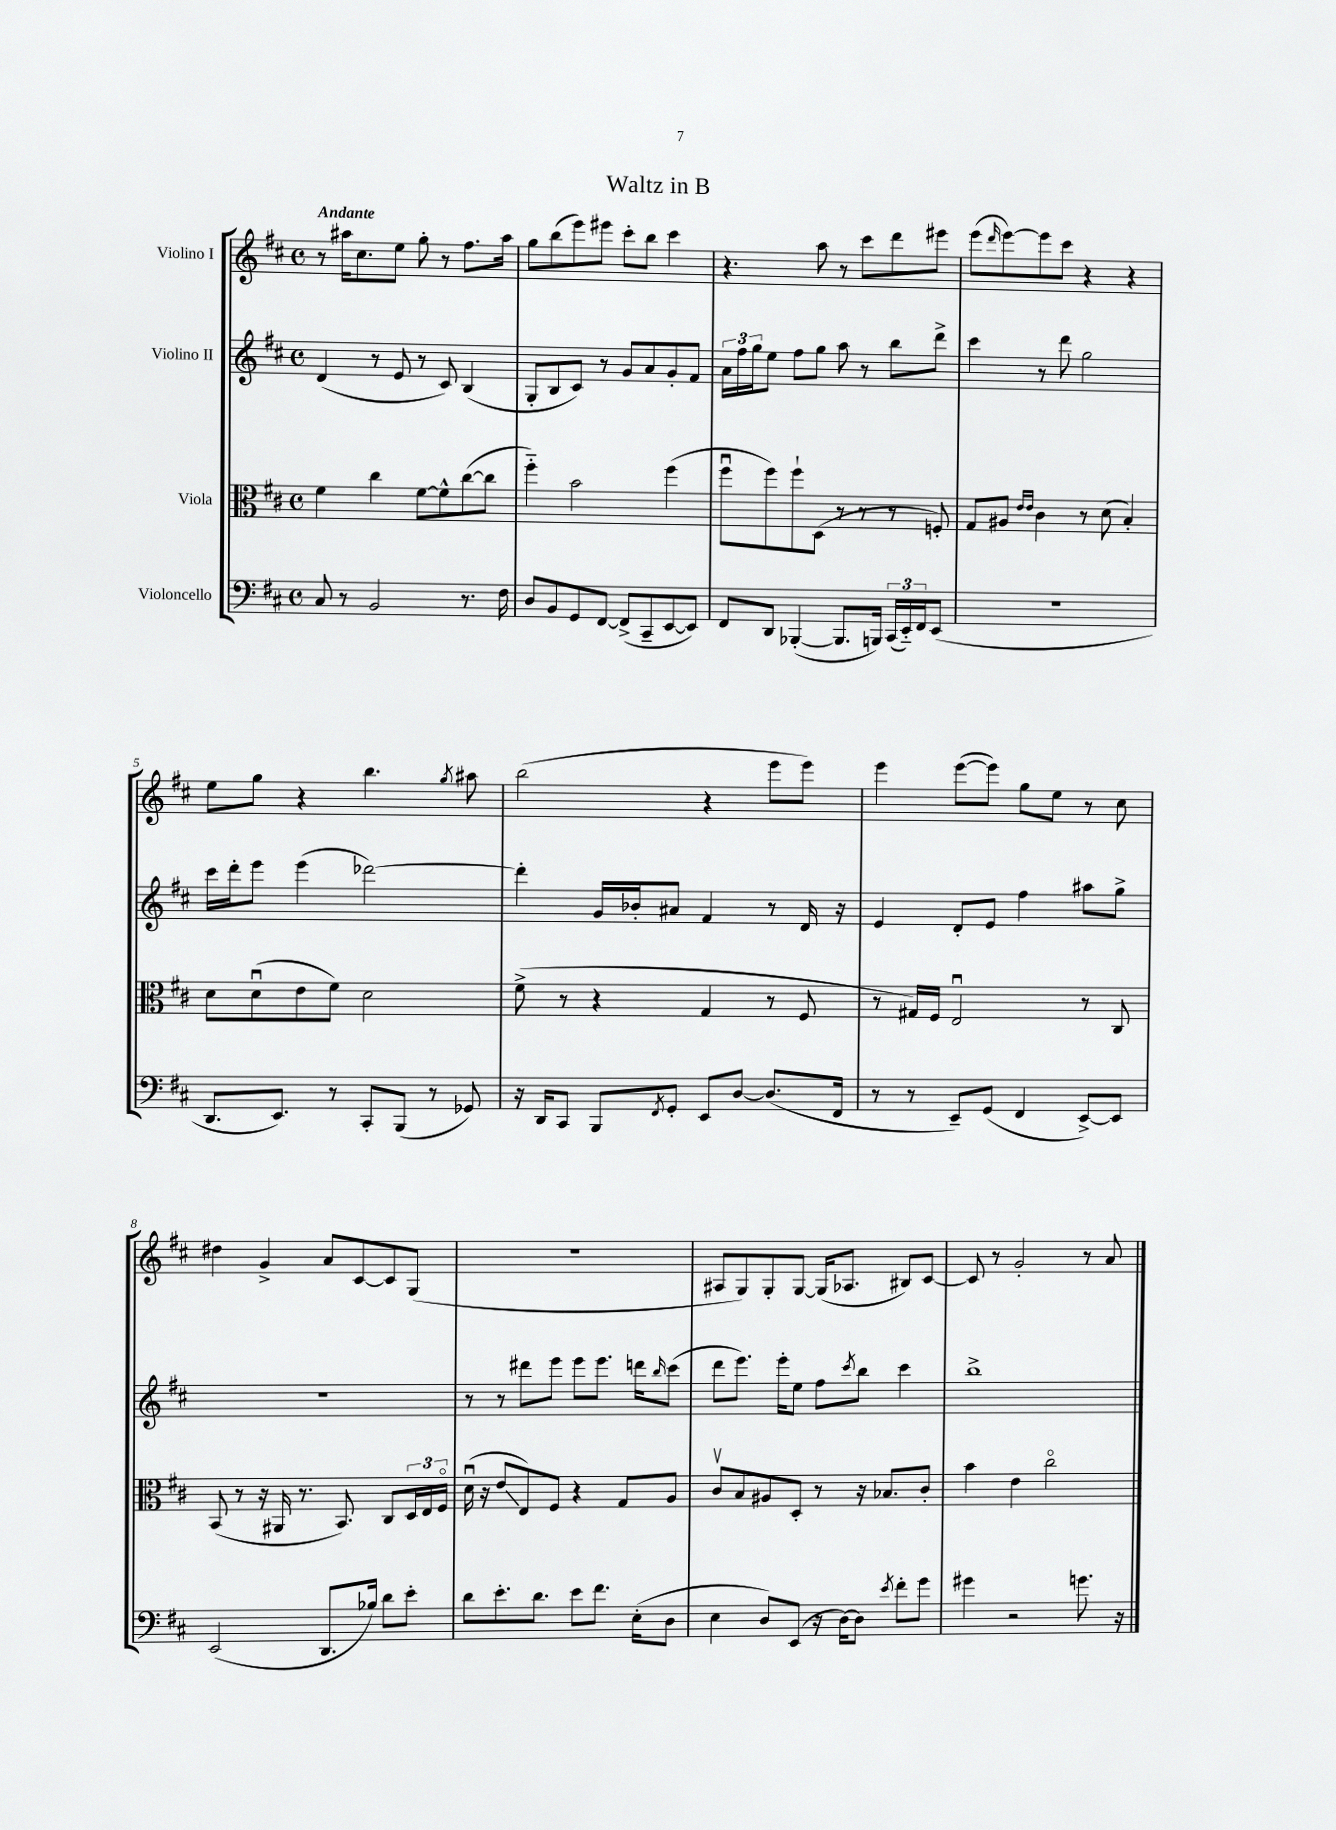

**kern	**kern	**kern	**kern
*staff4	*staff3	*staff2	*staff1
*clefF4	*clefC3	*clefG2	*clefG2
*k[f#c#]	*k[f#c#]	*k[f#c#]	*k[f#c#]
*M4/4	*M4/4	*M4/4	*M4/4
*met(c)	*met(c)	*met(c)	*met(c)
8C#/	4f#\	(4d/	8r
8r	.	.	16aa#\LK
.	.	.	8.cc#\
2BB/	4cc#\	8r	.
.	.	8e/	8ee\J
.	[8f#\L	8r	8gg'\
.	8f#^^\]	8c#/)	8r
8.r	([8cc#\	(4B/	8.ff#\L
.	8cc#\]J	.	.
16F#\	.	.	16aa#\Jk
=	=	=	=
8D/L	4ff#'~\)	8G'/L	8gg\L
8BB/	.	8B/	(8bb\
8GG/	2b\	8c#/J)	8eee\)
[8FF#/J	.	8r	8eee#\J
(8FF#^/]L	.	8g/L	8ccc#'\L
8CC#~/	.	8a/	8bb\J
[8EE/	(4ff#\	8g'/	4ccc#\
8EE/]J)	.	8f#/J	.
=	=	=	=
8FF#/L	8ff#u\L	24a\LL	4.r
.	.	24ff#\	.
.	.	24gg\J	.
8DD/J	8ff#\)	8ee\J	.
([4BBB-'/	8ff#`\	8ff#\L	.
.	(8D\J	8gg\J	8aa\
8.BBB-/]L	8r	8aa\	8r
.	8r	8r	8ccc#\L
16BBB/Jk)	.	.	.
(24CC#/LL	8r	8bb\L	8ddd\
24EE'~/)	.	.	.
24FF#/J	.	.	.
(8EE/J	8F'/)	8ddd^\J	8eee#\J
=	=	=	=
1r	8G/L	4ccc#\	(8eee\L
.	.	.	16qqddd/
.	8A#/J	.	[8eee\)
.	16qqe/LL	.	.
.	16qqe/JJ	.	.
.	4c#\	8r	8eee\]
.	.	8ddd\	8ccc#\J
.	8r	2gg\	4r
.	(8d\	.	.
.	4B'/)	.	4r
=	=	=	=
8.DD/L	8d\L	16ccc#\LL	8ee\L
.	.	16ddd'\J	.
.	(8du\	8eee\J	8gg\J
8.EE/J)	.	.	.
.	8e\	(4eee\	4r
8r	8f#\J)	.	.
8CC#'/L	2d\	[2ddd-\)	4.bb\
(8BBB/J	.	.	.
8r	.	.	.
.	.	.	8qgg/
8GG-/)	.	.	8aa#\
=	=	=	=
16r	(8f#^\	4ddd-'\]	(2bb\
16DD/LK	.	.	.
8CC#/J	8r	.	.
8BBB/L	4r	16g/LL	.
.	.	16b-'/J	.
8qFF#/	.	.	.
8GG'/J	.	8a#/J	.
8EE/L	4G/	4f#/	4r
[8D/J	.	.	.
(8.D/]L	8r	8r	8eee\L
.	8F#/	16d/	8eee\J)
16FF#/Jk	.	16r	.
=	=	=	=
8r	8r	4e/	4eee\
8r	16G#/LL)	.	.
.	16F#/JJ	.	.
8EE~/L)	2Eu/	8d'/L	([8eee\L
(8GG/J	.	8e/J	8eee\]J)
4FF#/	.	4ff#\	8gg\L
.	.	.	8ee\J
[8EE^/L)	8r	8aa#\L	8r
8EE/]J	8C#/	8gg^\J	8cc#\
=	=	=	=
(2EE/	(8BB/	1r	4dd#\
.	8r	.	.
.	16r	.	4g^/
.	16AA#/	.	.
.	8.r	.	.
8.DD/L	.	.	8a/L
.	8.BB/)	.	.
.	.	.	[8c#/
16B-/Jk)	.	.	.
8d\L	8C#/L	.	8c#/]
8e'\J	24D/L	.	(8G/J
.	24E/	.	.
.	24F#o/JJ	.	.
=	=	=	=
8d\L	(16du\	8r	1r
.	16r	.	.
8.e'\	8e/L	8r	.
.	8E/)	8ddd#\L	.
8.d\J	.	.	.
.	8F#/J	8eee\J	.
8e\L	4r	8eee\L	.
8.f#\J	.	8.eee\J	.
.	8G/L	.	.
(16E'\LK	.	16ddd\LK	.
.	.	16qqbb/	.
8D\J	8A/J	(8ccc#\J	.
=	=	=	=
4E\	8c#v/L	8ddd\L	8A#/L
.	8B/	8.eee\J)	8G/)
8D/L)	8A#/	.	8G'/
.	.	16eee'\LK	.
(8EE/J	8D'/J	8ee\J	[8G/J
16r	8r	8ff#\L	(16G/]LK
[16D\LK)	.	.	8.A-/J
.	.	8qccc#/	.
8D\]J	16r	8bb\J	.
.	8.B-/L	.	.
8qe/	.	.	.
8f#'\L	.	4ccc#\	8B#/L)
8g\J	8c#'/J	.	[8c#/J
=	=	=	=
4g#\	4b\	1bb^	8c#/]
.	.	.	8r
2r	4e\	.	2g'/
.	2cc#o\	.	.
8.g\	.	.	8r
.	.	.	8a/
16r	.	.	.
==	==	==	==
*-	*-	*-	*-
